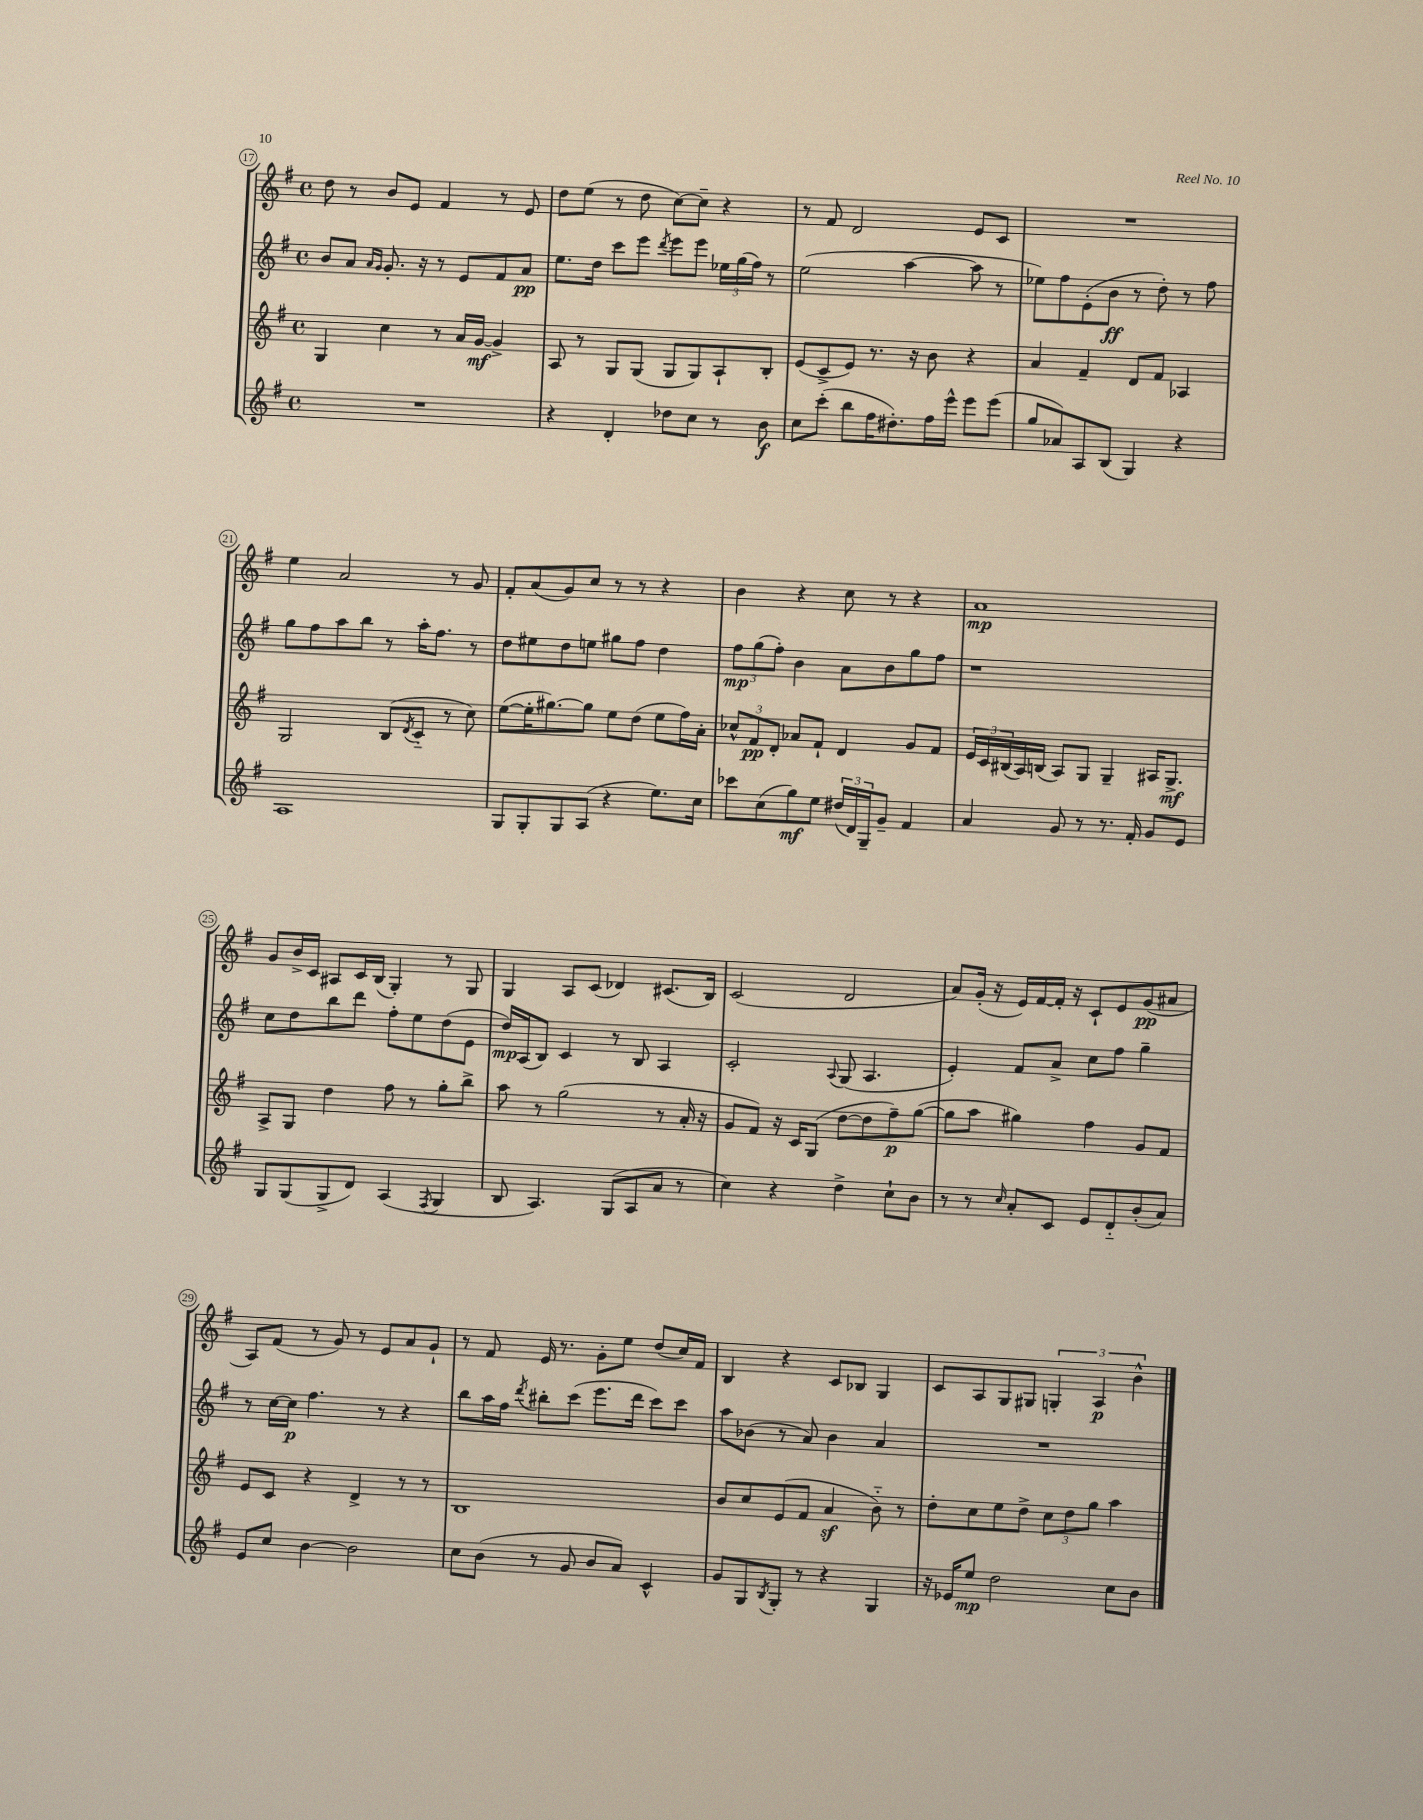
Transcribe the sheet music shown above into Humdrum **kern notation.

**kern	**dynam	**kern	**dynam	**kern	**dynam	**kern	**dynam
*part4	*part4	*part3	*part3	*part2	*part2	*part1	*part1
*staff4	*staff4	*staff3	*staff3	*staff2	*staff2	*staff1	*staff1
*clefG2	*	*clefG2	*	*clefG2	*	*clefG2	*
*k[f#]	*	*k[f#]	*	*k[f#]	*	*k[f#]	*
*M4/4	*	*M4/4	*	*M4/4	*	*M4/4	*
*met(c)	*	*met(c)	*	*met(c)	*	*met(c)	*
=17	=17	=17	=17	=17	=17	=17	=17
1r	.	4G/	.	8b/L	.	8dd\	.
.	.	.	.	8a/J	.	8r	.
.	.	.	.	16qqa/LL	.	.	.
.	.	.	.	16qqg/JJ	.	.	.
.	.	4cc\	.	8.g'/	.	8b/L	.
.	.	.	.	.	.	8e/J	.
.	.	.	.	16r	.	.	.
.	.	8r	.	8r	.	4f#/	.
.	.	16a/LL	.	8e/L	.	.	.
.	.	[16g/JJ	mf	.	.	.	.
.	.	4g^/]	.	8f#/	.	8r	.
.	.	.	.	8a/J	pp	8e/	.
=18	=18	=18	=18	=18	=18	=18	=18
4r	.	8A/	.	8.ee\L	.	8dd\L	.
.	.	8r	.	.	.	(8ee\J	.
.	.	.	.	16dd\Jk	.	.	.
4d'/	.	8G/L	.	8ccc\L	.	8r	.
.	.	(8G/J	.	8eee\J	.	8dd\	.
.	.	.	.	8qddd/	.	.	.
8dd-X\L	.	8G/L	.	8eee\L	.	[8cc\L)	.
8cc\J	.	8G/)	.	8eee\J	.	8cc~\J]	.
8r	.	8A`/	.	24ee-X\LL	.	4r	.
.	.	.	.	(24gg\	.	.	.
.	.	.	.	24ff#\JJ)	.	.	.
8b\	f	8B'/J	.	8r	.	.	.
=19	=19	=19	=19	=19	=19	=19	=19
8cc\L	.	(8e/L	.	(2ee\	.	8r	.
(8ccc'\J	.	8c^/	.	.	.	8f#/	.
8bb\L	.	8e/J)	.	.	.	2d/	.
16ff#\K	.	8.r	.	.	.	.	.
8.dd#X'\)	.	.	.	.	.	.	.
.	.	.	.	[4aa\	.	.	.
.	.	16r	.	.	.	.	.
16ff#\L	.	8b\	.	.	.	.	.
16eee^^\JJ	.	.	.	.	.	.	.
8eee\L	.	4r	.	8aa\]	.	8e/L	.
(8eee\J	.	.	.	8r	.	8c/J	.
=20	=20	=20	=20	=20	=20	=20	=20
8gg/L	.	4a/	.	8ee-X\L)	.	1r	.
8a-X/)	.	.	.	8ff#\	.	.	.
8A/	.	4f#~/	.	(8e'\	.	.	.
(8B/J	.	.	.	8b\J	ff	.	.
4G/)	.	8d/L	.	8r	.	.	.
.	.	8f#/J	.	8dd'\)	.	.	.
4r	.	4A-X/	.	8r	.	.	.
.	.	.	.	8ff#\	.	.	.
!!LO:LB:g=z
=21	=21	=21	=21	=21	=21	=21	=21
1A	.	2G/	.	8gg\L	.	4ee\	.
.	.	.	.	8ff#\	.	.	.
.	.	.	.	8aa\	.	2a/	.
.	.	.	.	8bb\J	.	.	.
.	.	(8B/L	.	8r	.	.	.
.	.	8qd/	.	.	.	.	.
.	.	8c/J	.	16aa'\KL	.	.	.
.	.	.	.	8.ff#\J	.	.	.
.	.	8r	.	.	.	8r	.
.	.	8cc\)	.	8r	.	8g/	.
=22	=22	=22	=22	=22	=22	=22	=22
8G/L	.	([8ee\L	.	8dd\L	.	8f#'/L	.
8G'/	.	16ee'\K]	.	8ee#X\	.	(8a/	.
.	.	[8.gg#X\)	.	.	.	.	.
8G/	.	.	.	8dd\	.	8g/)	.
(8A/J	.	8gg#\J]	.	8een\J	.	8cc/J	.
4r	.	8ee\L	.	8gg#X\L	.	8r	.
.	.	(8dd\J	.	8ff#\J	.	8r	.
8.ee\L)	.	8ee\L	.	4dd\	.	4r	.
.	.	16ff#\L)	.	.	.	.	.
16cc\Jk	.	16a'\JJ	.	.	.	.	.
=23	=23	=23	=23	=23	=23	=23	=23
8ccc-X\L	.	12cc-X^^/L	.	12ff#\L	mp	4b\	.
.	.	12f#/	pp	(12gg\	.	.	.
(8cc\	.	.	.	.	.	.	.
.	.	12d'/J	.	12ff#'\J)	.	.	.
8gg\)	mf	8a-X/L	.	4b\	.	4r	.
8ee\J	.	8f#`/J	.	.	.	.	.
(24dd#X/LL	.	4d/	.	8a\L	.	8cc\	.
24d/)	.	.	.	.	.	.	.
24G~/J	.	.	.	.	.	.	.
8g~/J	.	.	.	8b\	.	8r	.
4f#/	.	8g/L	.	8gg\	.	4r	.
.	.	8f#/J	.	8ff#\J	.	.	.
=24	=24	=24	=24	=24	=24	=24	=24
4a/	.	24e/LL	.	1r	.	1a	mp
.	.	24c/	.	.	.	.	.
.	.	(24B#X/	.	.	.	.	.
.	.	16A/)	.	.	.	.	.
.	.	(16Bn/JJ	.	.	.	.	.
8g/	.	8A/L)	.	.	.	.	.
8r	.	8G/J	.	.	.	.	.
8.r	.	4G~/	.	.	.	.	.
16f#'/	.	.	.	.	.	.	.
8g/L	.	16A#X/KL	.	.	.	.	.
.	.	8.G^/J	mf	.	.	.	.
8e/J	.	.	.	.	.	.	.
!!LO:LB:g=z
=25	=25	=25	=25	=25	=25	=25	=25
8G/L	.	8A^/L	.	8cc\L	.	8g/L	.
(8G/	.	8G/J	.	8dd\	.	16b^/L	.
.	.	.	.	.	.	16c/JJ	.
8G^/	.	4dd\	.	8bb\	.	8A#X/L	.
8d/J)	.	.	.	8ddd\J	.	16c/L	.
.	.	.	.	.	.	(16B/JJ	.
(4A/	.	8ff#\	.	8ff#'\L	.	4G'/)	.
.	.	8r	.	8ee\	.	.	.
8qF#/	.	.	.	.	.	.	.
4G/	.	8gg'\L	.	(8dd\	.	8r	.
.	.	8bb^\J	.	8e\J	.	8G/	.
=26	=26	=26	=26	=26	=26	=26	=26
8B/	.	8aa\	.	16dd/LL)	mp	4G/	.
.	.	.	.	(16A/J	.	.	.
4.A/)	.	8r	.	8B/J)	.	.	.
.	.	(2gg\	.	4c/	.	8A/L	.
.	.	.	.	.	.	(8c/J	.
(8G/L	.	.	.	8r	.	4d-X/)	.
8A/	.	.	.	8B/	.	.	.
8a/J	.	8r	.	4A/	.	(8.c#X/L	.
8r	.	16a'/	.	.	.	.	.
.	.	16r	.	.	.	16B/Jk)	.
=27	=27	=27	=27	=27	=27	=27	=27
4cc\)	.	8g/L	.	2c'/	.	(2c/	.
.	.	8f#/J)	.	.	.	.	.
4r	.	16r	.	.	.	.	.
.	.	16c/KL	.	.	.	.	.
.	.	(8G/J	.	.	.	.	.
.	.	.	.	8qqA/	.	.	.
4dd^\	.	[8dd\L	.	(8G/	.	2d/	.
.	.	8dd\]	.	4.A/	.	.	.
8cc`\L	.	8ff#~\)	p	.	.	.	.
8b\J	.	([8gg\J	.	.	.	.	.
=28	=28	=28	=28	=28	=28	=28	=28
8r	.	8gg\L]	.	4e'/)	.	8a/L)	.
8r	.	8aa\J	.	.	.	(16g'/Jk	.
.	.	.	.	.	.	16r	.
16qqcc/	.	.	.	.	.	.	.
8a'/L	.	4gg#X\)	.	8f#/L	.	16e/LL)	.
.	.	.	.	.	.	[16f#/	.
8c/J	.	.	.	8a^/J	.	16f#'/JJ]	.
.	.	.	.	.	.	16r	.
8e/L	.	4ff#\	.	8cc\L	.	8c`/L	.
8d/	.	.	.	8ff#\J	.	8e/	.
(8b'/	.	8g/L	.	4gg~\	.	(8g/	pp
8a/J)	.	8f#/J	.	.	.	8a#X/J	.
!!LO:LB:g=z
=29	=29	=29	=29	=29	=29	=29	=29
8e/L	.	8e/L	.	8r	.	8A/L)	.
8cc/J	.	8c/J	.	[16cc\LL	.	(8f#/J	.
.	.	.	.	16cc\JJ]	p	.	.
[4b\	.	4r	.	4.ff#\	.	8r	.
.	.	.	.	.	.	8g/)	.
2b\]	.	4d^/	.	.	.	8r	.
.	.	.	.	8r	.	8e/L	.
.	.	8r	.	4r	.	8a/	.
.	.	8r	.	.	.	8g`/J	.
=30	=30	=30	=30	=30	=30	=30	=30
8cc\L	.	1B	.	8bb\L	.	8r	.
(8b\J	.	.	.	16aa\L	.	8f#/	.
.	.	.	.	16ff#\JJ	.	.	.
.	.	.	.	8qddd/	.	.	.
8r	.	.	.	8bb#X'\L	.	16e/	.
.	.	.	.	.	.	8.r	.
8g/	.	.	.	(8ccc\J	.	.	.
8b/L	.	.	.	8.eee\L	.	8g'\L	.
8a/J)	.	.	.	.	.	8ee\J	.
.	.	.	.	16ddd\Jk	.	.	.
4c^^/	.	.	.	8ccc\L)	.	(8dd/L	.
.	.	.	.	8ccc\J	.	16cc/L)	.
.	.	.	.	.	.	16f#/JJ	.
=31	=31	=31	=31	=31	=31	=31	=31
8g/L	.	8b/L	.	8aa\L	.	4B/	.
8G/	.	8cc/	.	(8b-X\J	.	.	.
8qB/	.	.	.	.	.	.	.
8G'/J	.	(8e/	.	8r	.	4r	.
8r	.	8f#/J	.	8a/)	.	.	.
4r	.	4az/	.	4b-\	.	8c/L	.
.	.	.	.	.	.	8B-X/J	.
4G/	.	8b\)	.	4a/	.	4G/	.
.	.	8r	.	.	.	.	.
=32	=32	=32	=32	=32	=32	=32	=32
16r	.	8dd'\L	.	1r	.	8c/L	.
16e-X/KL	.	.	.	.	.	.	.
8ee/J	mp	8cc\	.	.	.	8A/	.
2dd\	.	8ee\	.	.	.	8G/	.
.	.	8dd^\J	.	.	.	8G#X/J	.
.	.	12cc\L	.	.	.	6Gn'/	.
.	.	12dd\	.	.	.	.	.
.	.	12gg\J	.	.	.	6A/	p
8cc\L	.	4aa\	.	.	.	.	.
.	.	.	.	.	.	6b^^\	.
8b\J	.	.	.	.	.	.	.
==	==	==	==	==	==	==	==
*-	*-	*-	*-	*-	*-	*-	*-
